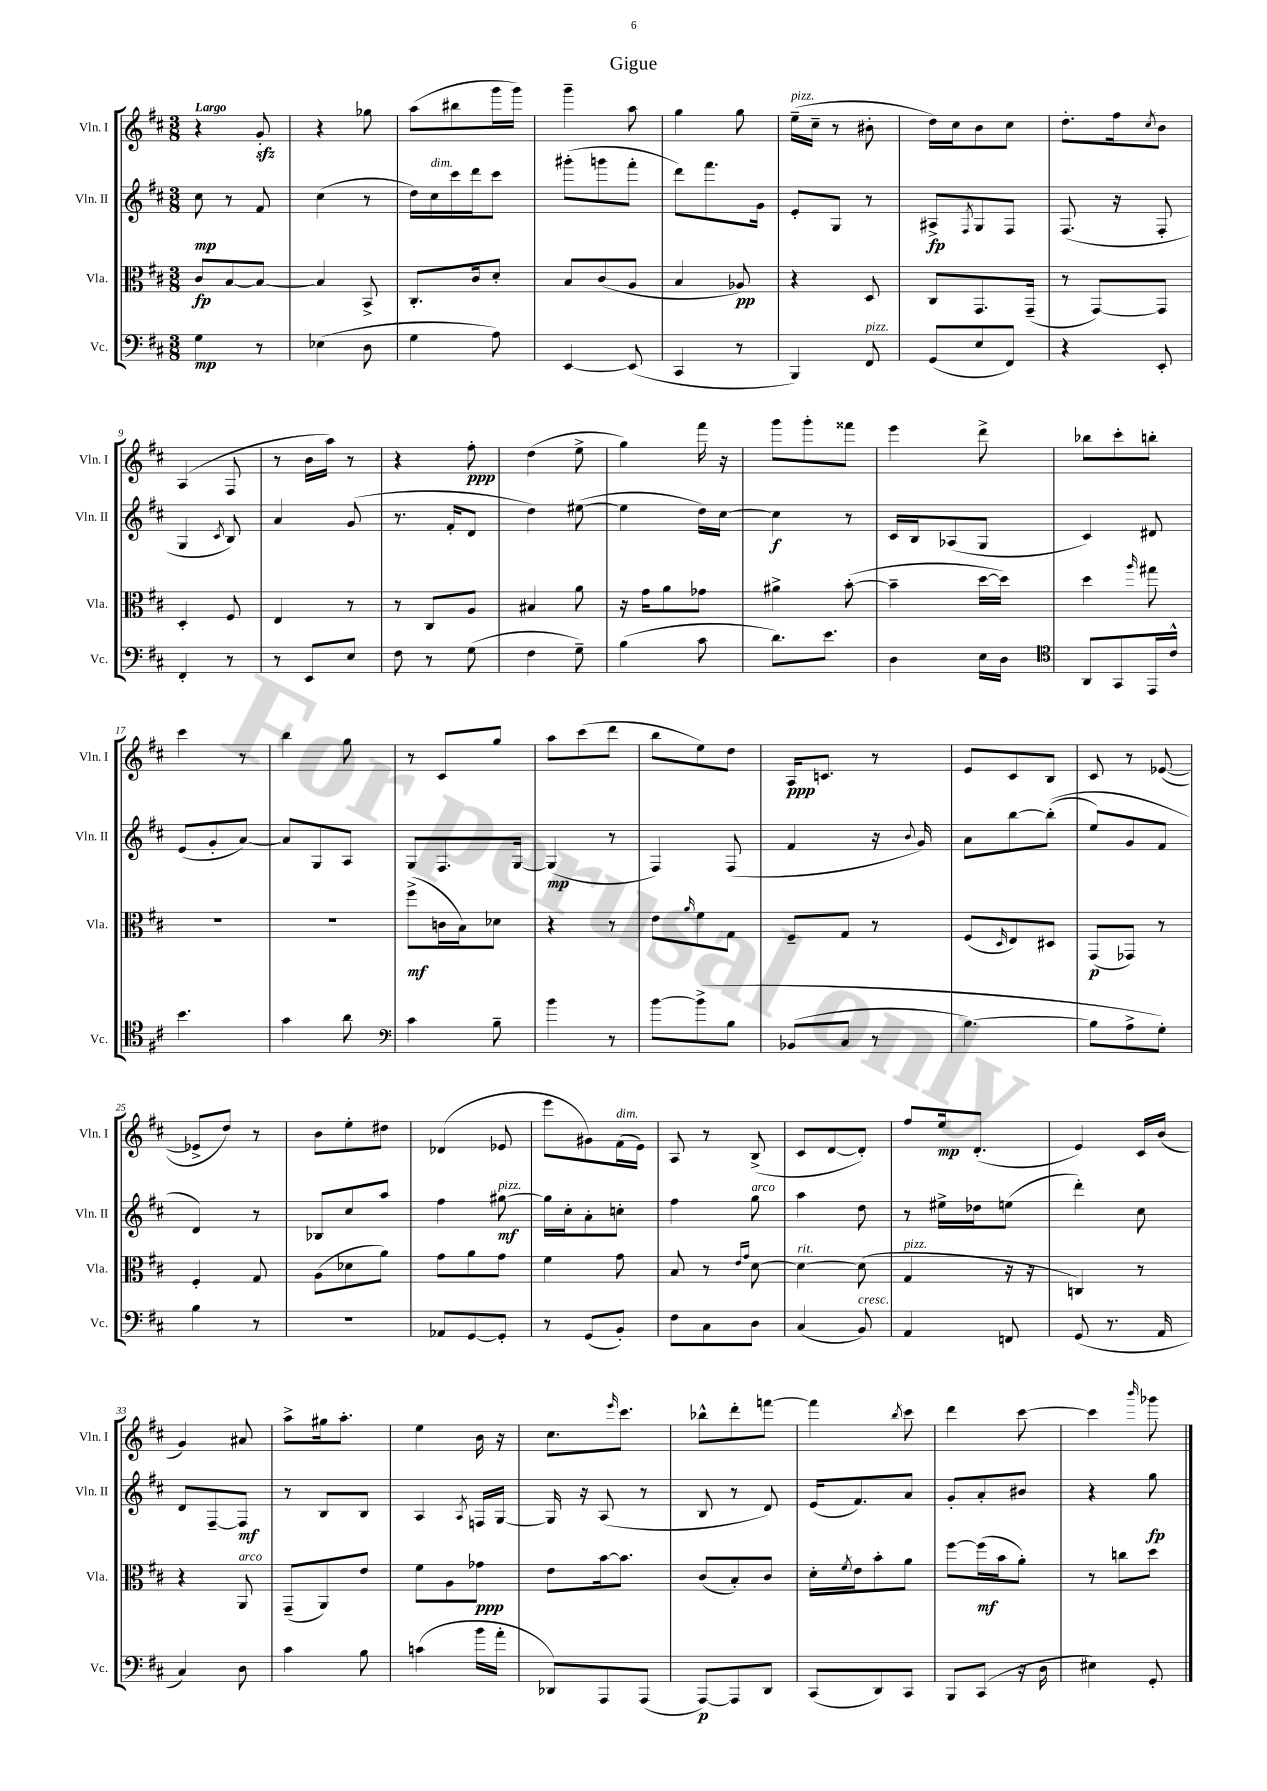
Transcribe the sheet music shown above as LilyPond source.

\header { title = "Gigue" }
<<
\new StaffGroup <<
\new Staff = "s0" \with { instrumentName = "Vln. I" shortInstrumentName = "Vln. I" } {
    \clef treble \key d \major \numericTimeSignature \time 3/8 \tempo "Largo"
    r4 g'8-.\sfz |
    r4 ges''8 |
    a''8( bis''8 g'''16 g'''16) |
    g'''4-- a''8 |
    g''4 g''8 |
    e''16--^\markup { \italic "pizz." }( cis''16-- r8 bis'8-. |
    d''16) cis''16 b'8 cis''8 |
    d''8.-. fis''16 \acciaccatura { cis''8 } b'8 |
    a4( fis8 |
    r8 b'16 a''16) r8 |
    r4 fis''8-.\ppp |
    d''4( e''8-> |
    g''4) fis'''16 r16 |
    g'''8 g'''8-. fisis'''8 |
    e'''4 d'''8-> |
    bes''8 cis'''8-. b''8-. |
    cis'''4 r8 |
    b''4 g''8 |
    r8 cis'8 g''8 |
    a''8 cis'''8( d'''8 |
    b''8 e''8) d''8 |
    a16\ppp c'8. r8 |
    e'8 cis'8 b8 |
    cis'8 r8 ees'8~( |
    ees'8-> d''8) r8 |
    b'8 e''8-. dis''8 |
    des'4( ees'8 |
    e'''8 gis'8) fis'16^\markup { \italic "dim." }( e'16) |
    a8 r8 b8->( |
    cis'8 d'8~ d'8-.) |
    fis''8 e''16\mp d'8.-.( |
    e'4) cis'16 b'16( |
    g'4) ais'8 |
    a''8-> gis''16 a''8.-. |
    e''4 b'16 r16 |
    cis''8. \grace { e'''16 } cis'''8. |
    bes''8-^ d'''8-. f'''8~ |
    f'''4 \acciaccatura { b''8 } cis'''8 |
    d'''4 cis'''8~ |
    cis'''4 \grace { b'''16 } ges'''8 \bar "|." |
}
\new Staff = "s1" \with { instrumentName = "Vln. II" shortInstrumentName = "Vln. II" } {
    \clef treble \key d \major \numericTimeSignature \time 3/8
    cis''8\mp r8 fis'8 |
    cis''4( r8 |
    d''16) cis''16^\markup { \italic "dim." } cis'''16 d'''16 cis'''8 |
    gis'''8-.( g'''8 fis'''8-. |
    d'''8) fis'''8. g'16 |
    e'8-. g8 r8 |
    ais8->\fp \acciaccatura { fis8 } g8 fis8 |
    fis8.( r16 fis8-. |
    g4 \acciaccatura { cis'8 } b8) |
    a'4 g'8( |
    r8. fis'16-. d'8 |
    d''4) eis''8~( |
    eis''4 d''16) cis''16~ |
    cis''4\f r8 |
    cis'16 b16 aes8( g8 |
    cis'4) dis'8 |
    e'8( g'8-. a'8~) |
    a'8 g8 a8 |
    g8 fis8. g16~ |
    g4\mp( r8 |
    fis4) fis8( |
    fis'4 r16 \appoggiatura { b'8 } g'16) |
    a'8 b''8~ b''8-.(\( |
    e''8) g'8 fis'8 |
    d'4\) r8 |
    bes8 cis''8 a''8 |
    fis''4 gis''8~\mf^\markup { \italic "pizz." } |
    gis''16 cis''16-. a'8-. c''8-. |
    fis''4 g''8^\markup { \italic "arco" } |
    a''4 d''8 |
    r8 eis''16-> des''16 e''8( |
    d'''4-.) cis''8 |
    d'8 fis8~-- fis8\mf |
    r8 b8 b8 |
    a4 \acciaccatura { a8 } f16 g16~ |
    g16 r16 a8( r8 |
    b8 r8 d'8) |
    e'16( fis'8.) a'8 |
    g'8-. a'8-. bis'8 |
    r4 g''8\fp \bar "|." |
}
\new Staff = "s2" \with { instrumentName = "Vla." shortInstrumentName = "Vla." } {
    \clef alto \key d \major \numericTimeSignature \time 3/8
    cis'8\fp b8~ b8~ |
    b4 b,8-> |
    cis8.-. cis'16 d'8-. |
    b8 cis'8( a8 |
    b4 aes8\pp) |
    r4 d8 |
    cis8 g,8. g,16--( |
    r8 g,8~) g,8 |
    d4-. fis8 |
    e4 r8 |
    r8 cis8 a8 |
    bis4 a'8 |
    r16 g'16 a'8 ges'8 |
    ais'4-> b'8~-.( |
    b'4-- d''16~ d''16) |
    d''4 \grace { a''16 } gis''8 |
    R4. |
    R4. |
    fis''8->\mf( c'16 b16) des'8 |
    r4 r8 |
    e'8 \grace { a'16 } fis'8 g8 |
    fis8-- g8 r8 |
    fis8( \grace { d16 } e8) dis8 |
    g,8\p( ges,8) r8 |
    fis4-. g8 |
    a8( des'8 a'8) |
    g'8 a'8 g'8 |
    fis'4 g'8 |
    b8 r8 \grace { e'16 g'16 } d'8~ |
    d'4~^\markup { \italic "rit." } d'8( |
    g4^\markup { \italic "pizz." } r16 r16 |
    c4) r8 |
    r4 a,8^\markup { \italic "arco" } |
    g,8--( a,8) e'8 |
    fis'8 a8 ges'8\ppp |
    e'8 b'16~ b'8. |
    cis'8( b8-.) cis'8 |
    d'16-. \acciaccatura { fis'8 } e'16 b'8-. a'8 |
    fis''8~ fis''16\mf( b'16 a'8-.) |
    r8 c''8 d''8 \bar "|." |
}
\new Staff = "s3" \with { instrumentName = "Vc." shortInstrumentName = "Vc." } {
    \clef bass \key d \major \numericTimeSignature \time 3/8
    g4\mp r8 |
    ees4( d8 |
    g4 a8) |
    e,4~ e,8( |
    cis,4 r8 |
    b,,4) fis,8^\markup { \italic "pizz." } |
    g,8( e8 fis,8) |
    r4 e,8-. |
    fis,4-. r8 |
    r8 e,8 e8 |
    fis8 r8 g8( |
    fis4 g8--) |
    b4( cis'8 |
    d'8.) e'8. |
    d4 e16 d16 |
    \clef tenor a,8 g,8 e,16 cis'16-^ |
    b'4. |
    g'4 a'8 |
    \clef bass cis'4 b8-- |
    b'4 r8 |
    b'8~ b'8->\( b8 |
    bes,8( cis8 r8 |
    b4.~) |
    b8 a8-> g8-.\) |
    b4 r8 |
    R4. |
    aes,8 g,8~ g,8-. |
    r8 g,8( b,8-.) |
    fis8 cis8 d8 |
    cis4( b,8^\markup { \italic "cresc." }) |
    a,4 f,8 |
    g,8( r8. a,16 |
    cis4) d8 |
    cis'4 b8 |
    c'4( b'16 a'16-. |
    des,8) a,,8 a,,8( |
    a,,8~\p) a,,8 d,8 |
    cis,8( d,8) cis,8 |
    b,,8 cis,8( r16 d16 |
    eis4) g,8-. \bar "|." |
}
>>
>>
